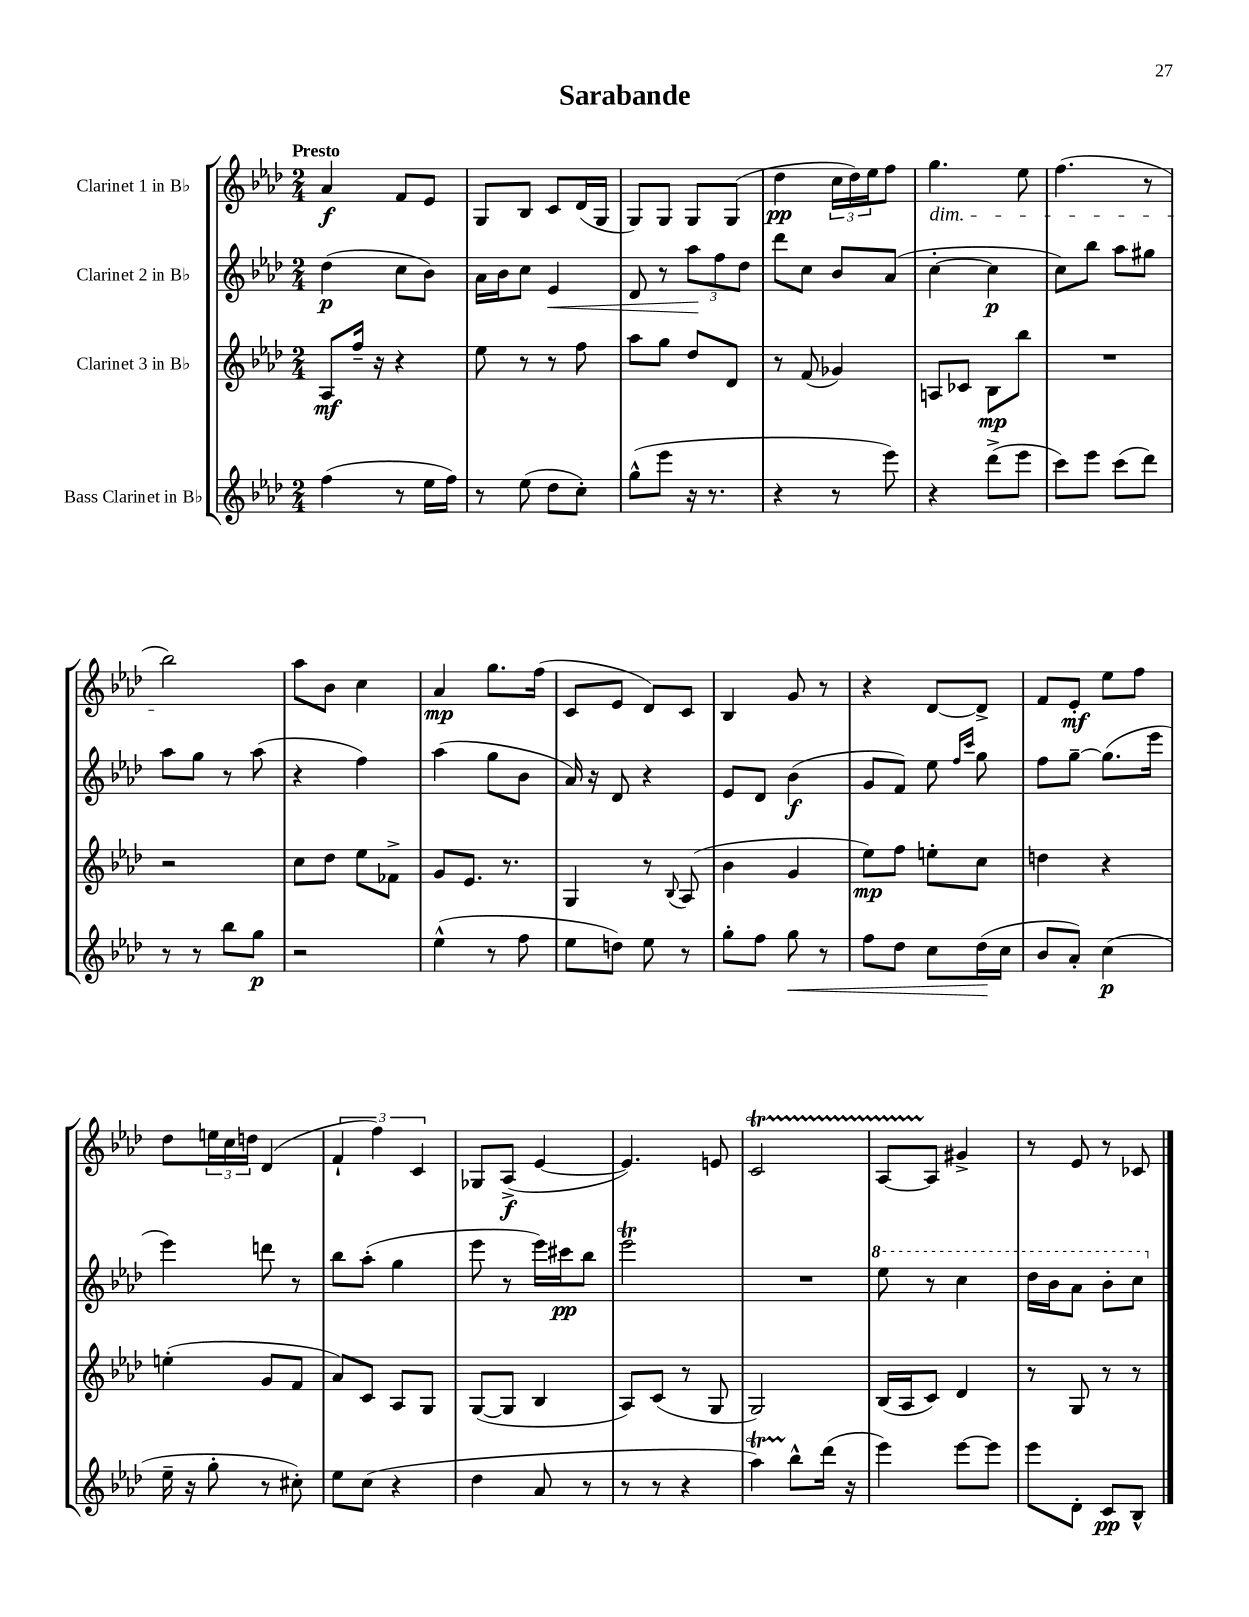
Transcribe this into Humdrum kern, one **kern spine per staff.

**kern	**dynam	**kern	**dynam	**kern	**dynam	**kern	**dynam
*part4	*part4	*part3	*part3	*part2	*part2	*part1	*part1
*staff4	*staff4	*staff3	*staff3	*staff2	*staff2	*staff1	*staff1
*I"Bass Clarinet in B♭	*	*I"Clarinet 3 in B♭	*	*I"Clarinet 2 in B♭	*	*I"Clarinet 1 in B♭	*
*clefG2	*	*clefG2	*	*clefG2	*	*clefG2	*
*k[b-e-a-d-]	*	*k[b-e-a-d-]	*	*k[b-e-a-d-]	*	*k[b-e-a-d-]	*
*M2/4	*	*M2/4	*	*M2/4	*	*M2/4	*
=1	=1	=1	=1	=1	=1	=1	=1
!	!	!	!	!	!	!LO:TX:a:B:t=Presto	!
(4ff\	.	8A-/L	mf	(4dd-\	p	4a-/	f
.	.	16ff~/Jk	.	.	.	.	.
.	.	16r	.	.	.	.	.
8r	.	4r	.	8cc\L	.	8f/L	.
16ee-\LL	.	.	.	8b-\J)	.	8e-/J	.
16ff\JJ)	.	.	.	.	.	.	.
=2	=2	=2	=2	=2	=2	=2	=2
8r	.	8ee-\	.	16a-\LL	.	8G/L	.
.	.	.	.	16b-\J	.	.	.
(8ee-\	.	8r	.	8cc\J	.	8B-/J	.
!	!	!	!	!	!LO:HP:b	!	!
8dd-\L	.	8r	.	4e-/	<	8c/L	.
8cc'\J)	.	8ff\	.	.	.	(16d-/L	.
.	.	.	.	.	.	16G/JJ	.
=3	=3	=3	=3	=3	=3	=3	=3
(8gg^^\L	.	8aa-\L	.	8d-/	.	8G/L)	.
8eee-\J	.	8gg\J	.	8r	.	8G/J	.
16r	.	8dd-/L	.	12aa-\L	.	8G/L	.
8.r	.	.	.	.	.	.	.
.	.	.	.	12ff\	[	.	.
.	.	8d-/J	.	.	.	(8G/J	.
.	.	.	.	12dd-\J	.	.	.
=4	=4	=4	=4	=4	=4	=4	=4
4r	.	8r	.	8ddd-\L	.	4dd-\	pp
.	.	(8f/	.	8cc\J	.	.	.
8r	.	4g-X/)	.	8b-/L	.	24cc\LL	.
.	.	.	.	.	.	24dd-\)	.
.	.	.	.	.	.	24ee-\J	.
8eee-\)	.	.	.	(8a-/J	.	8ff\J	.
=5	=5	=5	=5	=5	=5	=5	=5
!	!	!	!	!	!	!LO:TX:b:i:t=dim.	!
4r	.	8An/L	.	[4cc'\	.	4.gg\	.
.	.	8c-X/J	.	.	.	.	.
(8ddd-^\L	.	8B-\L	mp	4cc\]	p	.	.
8eee-\J	.	8bb-\J	.	.	.	8ee-\	.
=6	=6	=6	=6	=6	=6	=6	=6
8ccc\L)	.	2r	.	8cc\L)	.	(4.ff\	.
8eee-\J	.	.	.	8bb-\J	.	.	.
(8ccc\L	.	.	.	8aa-\L	.	.	.
8ddd-\J)	.	.	.	8gg#X\J	.	8r	.
!!LO:LB:g=z
=7	=7	=7	=7	=7	=7	=7	=7
8r	.	2r	.	8aa-\L	.	2bb-\)	.
8r	.	.	.	8gg\J	.	.	.
8bb-\L	.	.	.	8r	.	.	.
8gg\J	p	.	.	(8aa-\	.	.	.
=8	=8	=8	=8	=8	=8	=8	=8
2r	.	8cc\L	.	4r	.	8aa-\L	.
.	.	8dd-\J	.	.	.	8b-\J	.
.	.	8ee-\L	.	4ff\)	.	4cc\	.
.	.	8f-X^\J	.	.	.	.	.
=9	=9	=9	=9	=9	=9	=9	=9
(4ee-^^\	.	8g/L	.	(4aa-\	.	4a-/	mp
.	.	8.e-/J	.	.	.	.	.
8r	.	.	.	8gg\L	.	8.gg\L	.
.	.	8.r	.	.	.	.	.
8ff\	.	.	.	8b-\J	.	.	.
.	.	.	.	.	.	(16ff\Jk	.
=10	=10	=10	=10	=10	=10	=10	=10
8ee-\L	.	4G/	.	16a-/)	.	8c/L	.
.	.	.	.	16r	.	.	.
8ddn\J)	.	.	.	8d-/	.	8e-/J	.
8ee-\	.	8r	.	4r	.	8d-/L)	.
.	.	8qqB-/	.	.	.	.	.
8r	.	(8A-/	.	.	.	8c/J	.
=11	=11	=11	=11	=11	=11	=11	=11
8gg'\L	.	4b-\	.	8e-/L	.	4B-/	.
8ff\J	.	.	.	8d-/J	.	.	.
!	!LO:HP:b	!	!	!	!	!	!
8gg\	<	4g/	.	(4b-\	f	8g/	.
8r	.	.	.	.	.	8r	.
=12	=12	=12	=12	=12	=12	=12	=12
8ff\L	.	8ee-\L)	mp	8g/L	.	4r	.
8dd-\J	.	8ff\J	.	8f/J)	.	.	.
8cc\L	.	8een'\L	.	8ee-\	.	[8d-/L	.
.	.	.	.	16qqff/LL	.	.	.
.	.	.	.	16qqccc/JJ	.	.	.
(16dd-\L	.	8cc\J	.	8gg\	.	8d-^/J]	.
16cc\JJ	[	.	.	.	.	.	.
=13	=13	=13	=13	=13	=13	=13	=13
8b-/L	.	4ddn\	.	8ff\L	.	8f/L	.
8a-'/J)	.	.	.	[8gg~\J	.	8e-'/J	mf
(4cc\	p	4r	.	(8.gg\L]	.	8ee-\L	.
.	.	.	.	.	.	8ff\J	.
.	.	.	.	16eee-\Jk	.	.	.
!!LO:LB:g=z
=14	=14	=14	=14	=14	=14	=14	=14
16ee-~\	.	(4een'\	.	4eee-\)	.	8dd-\L	.
16r	.	.	.	.	.	.	.
8gg'\	.	.	.	.	.	24een\L	.
.	.	.	.	.	.	24cc\	.
.	.	.	.	.	.	24ddn\JJ	.
8r	.	8g/L	.	8dddn\	.	(4d-/	.
8cc#X'\)	.	8f/J	.	8r	.	.	.
=15	=15	=15	=15	=15	=15	=15	=15
8ee-\L	.	8a-/L)	.	8bb-\L	.	6f`/	.
(8cc\J	.	8c/J	.	(8aa-'\J	.	.	.
.	.	.	.	.	.	6ff\)	.
4r	.	8A-/L	.	4gg\	.	.	.
.	.	.	.	.	.	6c/	.
.	.	8G/J	.	.	.	.	.
=16	=16	=16	=16	=16	=16	=16	=16
4dd-\	.	([8G/L	.	8eee-\	.	8G-X/L	.
.	.	8G/J]	.	8r	.	(8A-^/J	f
8a-/	.	4B-/	.	16eee-\LL)	.	[4e-/	.
.	.	.	.	16ccc#X\J	pp	.	.
8r	.	.	.	8bb-\J	.	.	.
=17	=17	=17	=17	=17	=17	=17	=17
8r	.	8A-/L)	.	2eee-T\	.	4.e-/])	.
8r	.	(8c/J	.	.	.	.	.
4r	.	8r	.	.	.	.	.
.	.	8G/	.	.	.	8en/	.
=18	=18	=18	=18	=18	=18	=18	=18
4aa-T\)	.	2G/)	.	2r	.	2ct/	.
8bb-^^\L	.	.	.	.	.	.	.
(16ddd-\Jk	.	.	.	.	.	.	.
16r	.	.	.	.	.	.	.
=19	=19	=19	=19	=19	=19	=19	=19
*	*	*	*	*8va	*	*	*
4eee-\)	.	(16B-/LL	.	8eee-\	.	[8A-TTT/L	.
.	.	16A-/J	.	.	.	.	.
.	.	8c/J)	.	8r	.	8A-/J]	.
[8eee-\L	.	4d-/	.	4ccc\	.	4g#X^/	.
8eee-\J]	.	.	.	.	.	.	.
=20	=20	=20	=20	=20	=20	=20	=20
8eee-\L	.	8r	.	16ddd-\LL	.	8r	.
.	.	.	.	16bb-\J	.	.	.
8d-'\J	.	8G/	.	8aa-\J	.	8e-/	.
8c/L	pp	8r	.	8bb-'\L	.	8r	.
8B-^^/J	.	8r	.	8ccc\J	.	8c-X/	.
*	*	*	*	*X8va	*	*	*
==	==	==	==	==	==	==	==
*-	*-	*-	*-	*-	*-	*-	*-
